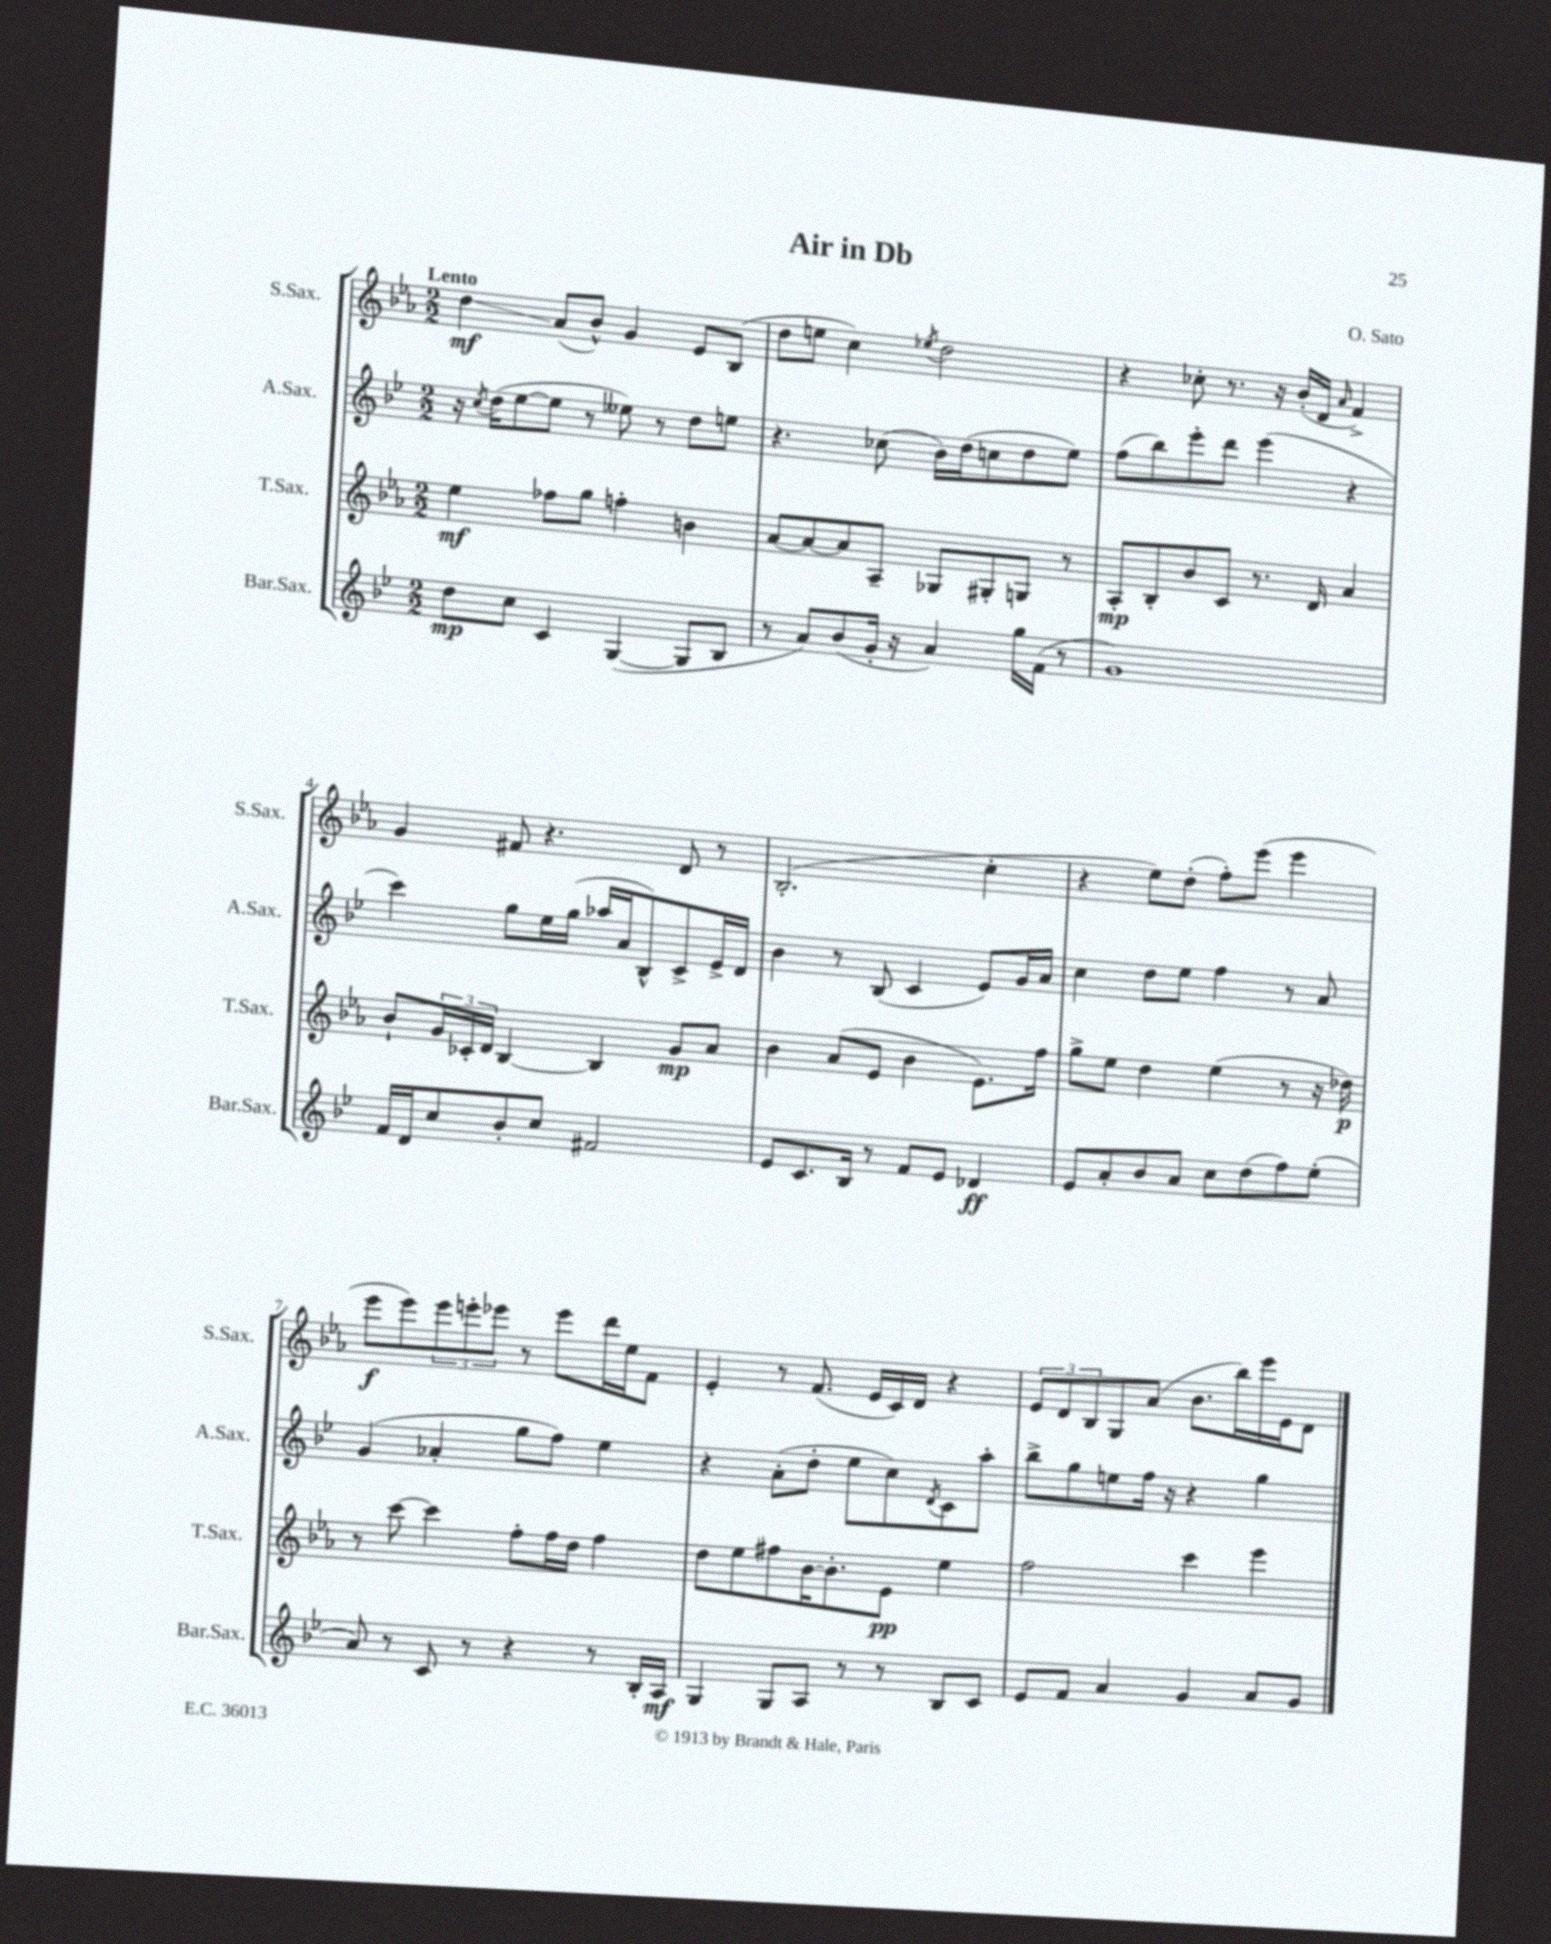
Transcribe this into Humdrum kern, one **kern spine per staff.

**kern	**kern	**kern	**kern
*staff4	*staff3	*staff2	*staff1
*clefG2	*clefG2	*clefG2	*clefG2
*k[b-e-]	*k[b-e-a-]	*k[b-e-]	*k[b-e-a-]
*M2/2	*M2/2	*M2/2	*M2/2
8dd	4ee-	16r	4dd
.	.	8qcc	.
.	.	(16dd	.
8cc	.	[8ee-	.
4c	8ff-	8ee-]	(8a-
.	8gg	8r	8b-^^)
([4G	4ff'	8ee--)	4g
.	.	8r	.
8G]	4b	8dd	8e-
8B-	.	8ee	(8B-
=	=	=	=
8r	[8a-	4.r	8dd
8a)	8a-_	.	8ee
(8b-	8a-]	.	4cc)
16g'	8A-~	(8cc-	.
16r	.	.	.
.	.	.	8qee-
4a)	8G-	16b-)	2dd
.	.	(16dd	.
.	8G#'	8cc	.
16gg	8G	8dd	.
(16f	.	.	.
8r	8r	8ee-)	.
=	=	=	=
1g)	8A-'	(8ff	4r
.	8B-'	8bb-)	.
.	8b-	8eee-'	8cc-'
.	8c	8ddd	8.r
.	8.r	(4eee-	.
.	.	.	16r
.	.	.	(16b-'
.	16d	.	16d
.	.	.	16qqa-
.	4a-	4r	4f^)
=	=	=	=
16f	8b-`	4ccc)	4g
16d	.	.	.
8cc	24g	.	.
.	24c-'	.	.
.	24d	.	.
8b-'	[4B-	8gg	8f#
8cc	.	16ee-	4.r
.	.	(16gg	.
2f#	4B-]	16aa-	.
.	.	16a	.
.	.	8B-^^)	.
.	8g	8c^	8d
.	8a-	16e-^	8r
.	.	16d	.
=	=	=	=
8e-	4b-	4b-	(2.B-'
8.c	.	.	.
.	(8a-	8r	.
16B-	.	.	.
8r	8e-	(8B-	.
8f	4b-	4c	.
8e-	.	.	.
4d-	8.e-)	8e-)	4cc'
.	.	16g	.
.	16ff	16a	.
=	=	=	=
8e-	8gg^	4cc	4r
8a'	8ee-	.	.
8b-	4dd	8dd	8ee-)
8a	.	8ee-	(8dd'
8cc	(4ee-	4ff	8ff')
(8dd	.	.	(8eee-
8ff)	8r	8r	4eee-
(8ee-'	16r	8a	.
.	16dd-)	.	.
=	=	=	=
8a)	8r	(4g	8eee-
8r	[8ccc	.	8eee-)
8c	4ccc]	4a-'	12eee-
.	.	.	12eee'
8r	.	.	.
.	.	.	12eee-
4r	8ff'	8gg	8r
.	16ff	8ff)	8eee-
.	16dd	.	.
8r	4ff	4ee-	16ddd
.	.	.	16ee-
16B-'	.	.	8f
16A	.	.	.
=	=	=	=
4G	8dd	4r	4e-'
.	8ee-	.	.
8G	8ff#	(8a'	8r
8A	[16b-	8dd'	(8.f
.	8.b-']	.	.
8r	.	8ee-	.
.	.	.	16e-
8r	8e-	8cc)	16c)
.	.	.	16d
.	.	8qd	.
8B-	4ee-	8c	4r
8c	.	8aa'	.
=	=	=	=
8e-	2ff	8bb-^	12e-
.	.	.	12d
8f	.	8gg	.
.	.	.	12B-
4a	.	8ee	8G
.	.	16ff	(8a-
.	.	16r	.
4g	4ccc	4r	8.b-
.	.	.	16bb-)
8a	4eee-	4gg	16eee-
.	.	.	16e-
8g	.	.	8d
==	==	==	==
*-	*-	*-	*-
